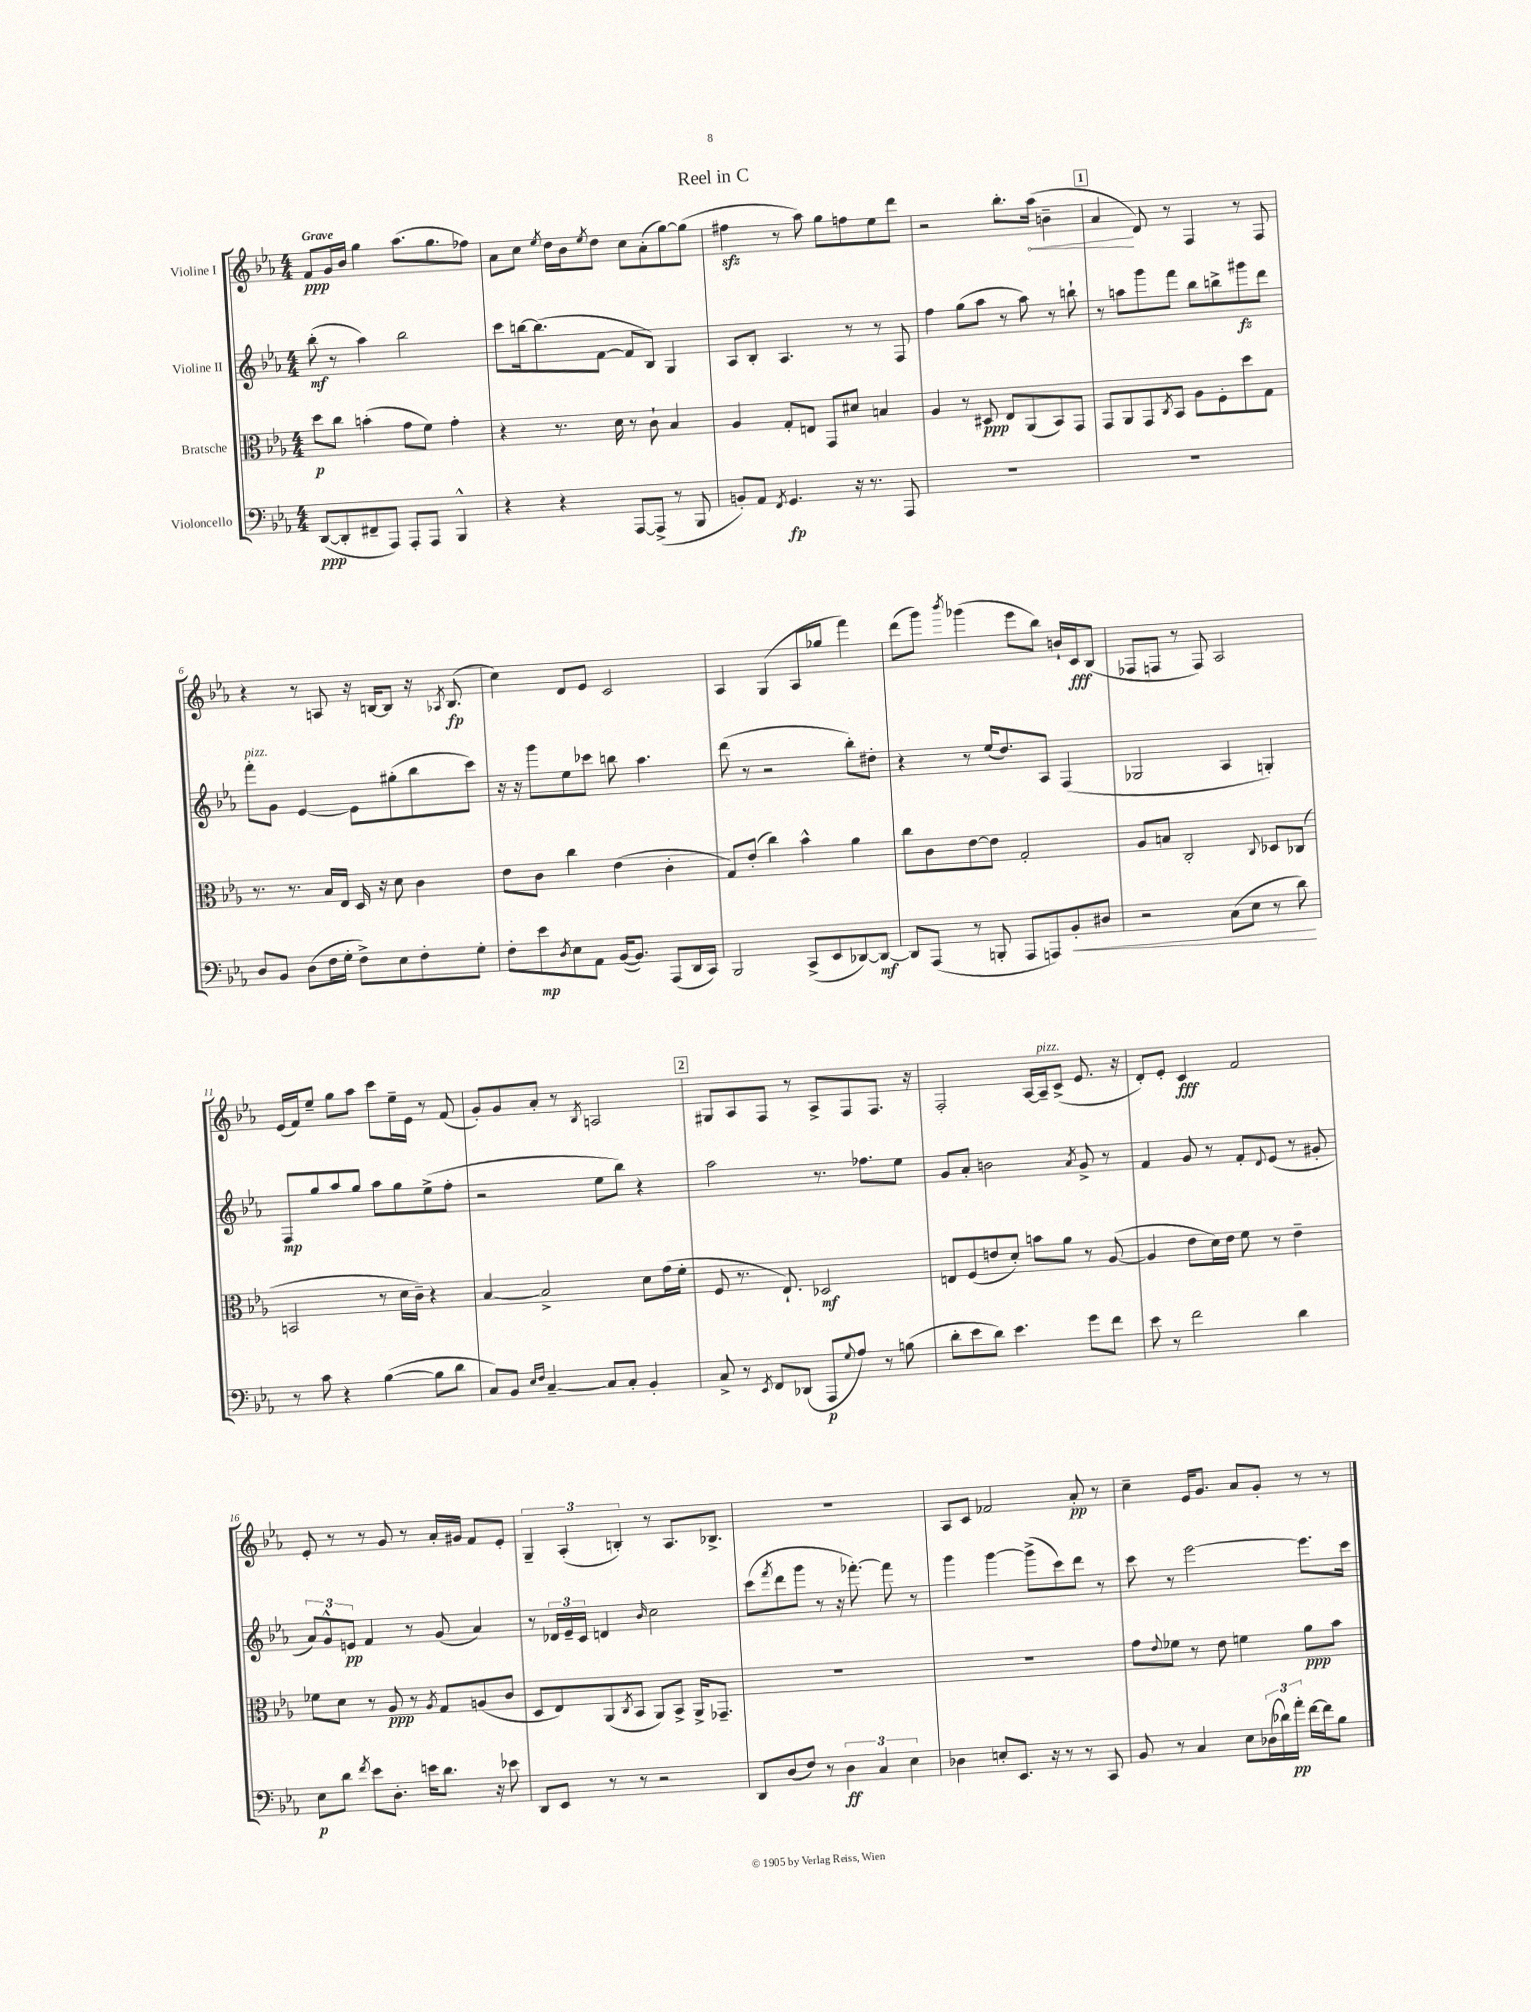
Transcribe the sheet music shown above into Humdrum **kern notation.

**kern	**kern	**kern	**kern
*staff4	*staff3	*staff2	*staff1
*clefF4	*clefC3	*clefG2	*clefG2
*k[b-e-a-]	*k[b-e-a-]	*k[b-e-a-]	*k[b-e-a-]
*M4/4	*M4/4	*M4/4	*M4/4
([8DD/L	8dd\L	(8bb-'\	8f/L
8DD'/]	8cc\J	8r	16g/L
.	.	.	16b-/JJ
8FF#~/	(4b'\	4aa-\)	4gg\
8AAA-/J)	.	.	.
8AAA-'/L	8g\L	2bb-\	(8.aa-\L
8AAA-/J	8f\J)	.	.
.	.	.	8.gg\
4BBB-^^/	4g'\	.	.
.	.	.	8ff-\J)
=	=	=	=
4r	4r	8ccc\L	8a-\L
.	.	[16bb\k	8cc\J
.	.	(8.bb\]	.
.	.	.	8qee-/
4r	8.r	.	16dd\LL
.	.	.	16b-\J
.	.	.	8qee-/
.	.	[8f\J	8dd\J
.	16d\	.	.
[8AAA-/L	8r	8f/]L	8cc\L
(8AAA-^/]J	8c`\	8B-/J)	(8a-'\
8r	4B-/	4G/	[8gg\)
8BBB-/	.	.	(8gg\]J
=	=	=	=
8BB'/L)	4A-/	8A-/L	4ff#\
8AA-/J	.	8B-'/J	.
8qFF/	.	.	.
4.GG/	8G'/L	4.A-/	8r
.	8E/J	.	8aa-\)
.	8GG/L	.	8gg\L
16r	8d#/J	8r	8ff\
8.r	.	.	.
.	4B/	8r	8ee-\
8AAA-/	.	8F/	8ddd\J
=	=	=	=
1r	4A-/	4ff\	2r
.	8r	(8gg\L	.
.	8D#/	8aa-\J	.
.	8E-/L	8r	8.bb-'\L
.	(8AA-/	8aa-\)	.
.	.	.	(16aa-\Jk
.	8BB-/)	8r	4b~\
.	8GG/J	8bb`\	.
=	=	=	=
1r	8GG/L	8r	4a-/
.	8AA-/	8aa\L	.
.	8GG/	8ggg\	8d/)
.	8qC/	.	.
.	8BB-/J	8fff\J	8r
.	8A-\L	8bb-\L	4F/
.	8F'\	8bb^\	.
.	8dd\	8ggg#\	8r
.	8G\J	8ddd\J	8F/
=	=	=	=
8D/L	8.r	8fff'\L	4r
8BB-/J	.	8g\J	.
.	8.r	.	.
(8D\L	.	[4e-/	8r
16F\L	16B-/LL	.	8A/
16G'\JJ	16E-/JJ	.	.
8F^\L)	16D/	8e-\]L	16r
.	16r	.	[16B/LK
8E-\	8d\	(8gg#'\	8B/]J
8F'\	4c\	8bb-\	16r
.	.	.	8qA-/
.	.	.	(8.B/
8G'\J	.	8ccc\J)	.
=	=	=	=
8F'\L	8e-\L	16r	4cc\)
.	.	16r	.
8e-\	8c\J	8ggg\L	.
8qD/	.	.	.
8E-\	4cc\	8ee-\	8d/L
8AA-\J	.	8ccc-\J	8e-/J
([16BB-/LK	(4e-\	8bb\	2c/
8.BB-/]J)	.	.	.
.	.	4.aa-\	.
(8AAA-/L	4c'\	.	.
16DD/L	.	.	.
16CC/JJ)	.	.	.
=	=	=	=
2BBB-/	8G/L)	(8ddd\	4A-/
.	(8e-'/J	8r	.
.	4cc\)	2r	(4G/
(8CC^/L	4b-^^\	.	8A-/L
8EE-/	.	.	8gg-/J
[8DD-/)	4a-\	8bb-'\L)	4fff\)
8DD-/_J	.	8dd#'\J	.
=	=	=	=
8DD-/]L	8cc\L	4r	(8ddd\L
(8AAA-/J	8c\	.	8ggg\J)
.	.	.	8qbbb-/
8r	[8e-\	8r	(4ggg-\
8BBB'/	8e-\]J	(16ee-/LK	.
.	.	8.dd/)	.
8AAA-/L	2G'/	.	8eee-\L
8AAA/)	.	8A-/J	8bb-\J)
8BB-'/	.	(4F/	16b`/LL
.	.	.	16c/J
8D#/J	.	.	(8B-/J
=	=	=	=
2r	8A-/L	2G-/	8F-/L
.	8B/J	.	8F/J
.	2C'/	.	8r
.	.	.	8F/)
(8C\L	.	4A-/	2A-/
8E-\J	.	.	.
.	8qqC/	.	.
8r	8D-/L	4G'/)	.
8d\)	(8C-/J	.	.
=	=	=	=
8r	2BB/	8F/L	(16e-/LL
.	.	.	16f/J)
8c\	.	8gg/	8ee-~/J
4r	.	8aa-/	8gg\L
.	.	8gg/J	8aa-\J
([4B-\	8r	8aa-\L	8ccc\L
.	16d\LL	8gg\	16ee-~\L
.	16c~\JJ)	.	16e-\JJ
8B-\]L	4r	(8ee-^\	8r
8d\J	.	8ff'\J	(8f/
=	=	=	=
8C/L)	[4B-/	2r	8g'/L)
8BB-/J	.	.	8g/
16qqE-/LL	.	.	.
16qqF/JJ	.	.	.
[4C~/	2B-^/]	.	8a-'/J
.	.	.	8r
.	.	.	8qB-/
8C/]L	.	8ee-\L	2A/
8C'/J	.	8bb-\J)	.
4BB-'/	8d\L	4r	.
.	(16g\L	.	.
.	16f'\JJ	.	.
=	=	=	=
8C^/	8F/	2aa-\	8G#/L
8r	8.r	.	8A-/
8qEE-/	.	.	.
8FF/L	.	.	8F/J
.	8.E-`/)	.	.
(8DD-/J	.	.	8r
8AAA-/L	2D-/	8.r	8A-^/L
8qqG/	.	.	.
8A-/J)	.	.	8F/
.	.	8.ff-\L	.
8r	.	.	8.F/J
(8B\	.	8ee-\J	.
.	.	.	16r
=	=	=	=
8d'\L	8E/L	8g/L	2F'/
8e-\	(8F/	8a-'/J	.
8d\J)	8e/	2b\	.
4.e-\	8d'/J)	.	.
.	8b\L	.	[16A-/LL
.	.	.	16A-~/]J
.	8a-\J	.	(8c^/J
.	.	8qa-/	.
8g\L	8r	8g^/	8.e-/
8f\J	([8A-/	8r	.
.	.	.	16r
=	=	=	=
8e-\	4A-/]	4f/	8d'/L)
8r	.	.	8e-'/J
2f\	8e-\L	8g/	4c/
.	16d\L)	8r	.
.	16e-\JJ	.	.
.	8f\	8f'/L	2f/
.	.	8qqd/	.
.	8r	(8e-/J	.
4d\	4e-~\	8r	.
.	.	8g#'/	.
=	=	=	=
8E-\L	8f-\L	12a-/L)	8e-'/
.	.	12g^^/	.
8d\J	8d\J	.	8r
.	.	12e/J	.
8qf/	.	.	.
8e-\L	8r	4f/	8r
8.D'\J	8A-/	.	8g/
.	8r	8r	8r
16e\LK	.	.	.
.	8qA-/	.	.
8.d\J	8G/L	(8g/	16a-'/LL
.	.	.	16g#/JJ
.	(8A/	4a-/)	8f/L
16r	.	.	.
8e-\	8c/J	.	8e-'/J
=	=	=	=
8DD/L	8D/L	8r	6G~/
8EE-/J	8E-/)	24d-/LL	.
.	.	24e-~/	(6A-'/
.	.	24c/JJ	.
8r	(8AA-/	4d/	.
.	.	.	6B'/)
.	8qC/	.	.
8r	8BB-/J	.	.
.	.	16qqb-/	.
2r	8AA-/L)	2cc\	8r
.	8BB-^/J	.	8.A-/L
.	16AA-^/LK	.	.
.	8.GG-~/J	.	8.B-^/J
=	=	=	=
8DD/L	1r	(8ccc\L	1r
.	.	8qfff/	.
(8D/	.	8ddd\	.
8F/J)	.	8ggg\J	.
8r	.	8r	.
6D\	.	16r	.
.	.	[8.fff-'\)	.
6C/	.	.	.
.	.	8fff-\]	.
6E-\	.	.	.
.	.	8r	.
=	=	=	=
4D-\	1r	4ggg\	8A-/L
.	.	.	8c/J
8E'/L	.	[4ggg\	2f-/
8.EE-/J	.	.	.
.	.	(8ggg^\]L	.
16r	.	.	.
8r	.	8ccc\)	.
8r	.	8ddd\J	8a-'/
8CC/	.	8r	8r
=	=	=	=
8BB-/	8g\L	8ccc\	4cc~\
.	8qqe-/	.	.
8r	8f-\J	8r	.
4C/	8r	[2eee-\	16e-/LK
.	.	.	8.g/J
.	8e-\	.	.
8E-\L	4f\	.	8a-/L
(24D-\L	.	.	8g'/J
24d-\)	.	.	.
24a-'\JJ	.	.	.
[16f\LL	8a-\L	8.eee-\]L	8r
16f\]J	.	.	.
8B-\J	8b-\J	.	8r
.	.	16ccc\Jk	.
==	==	==	==
*-	*-	*-	*-
